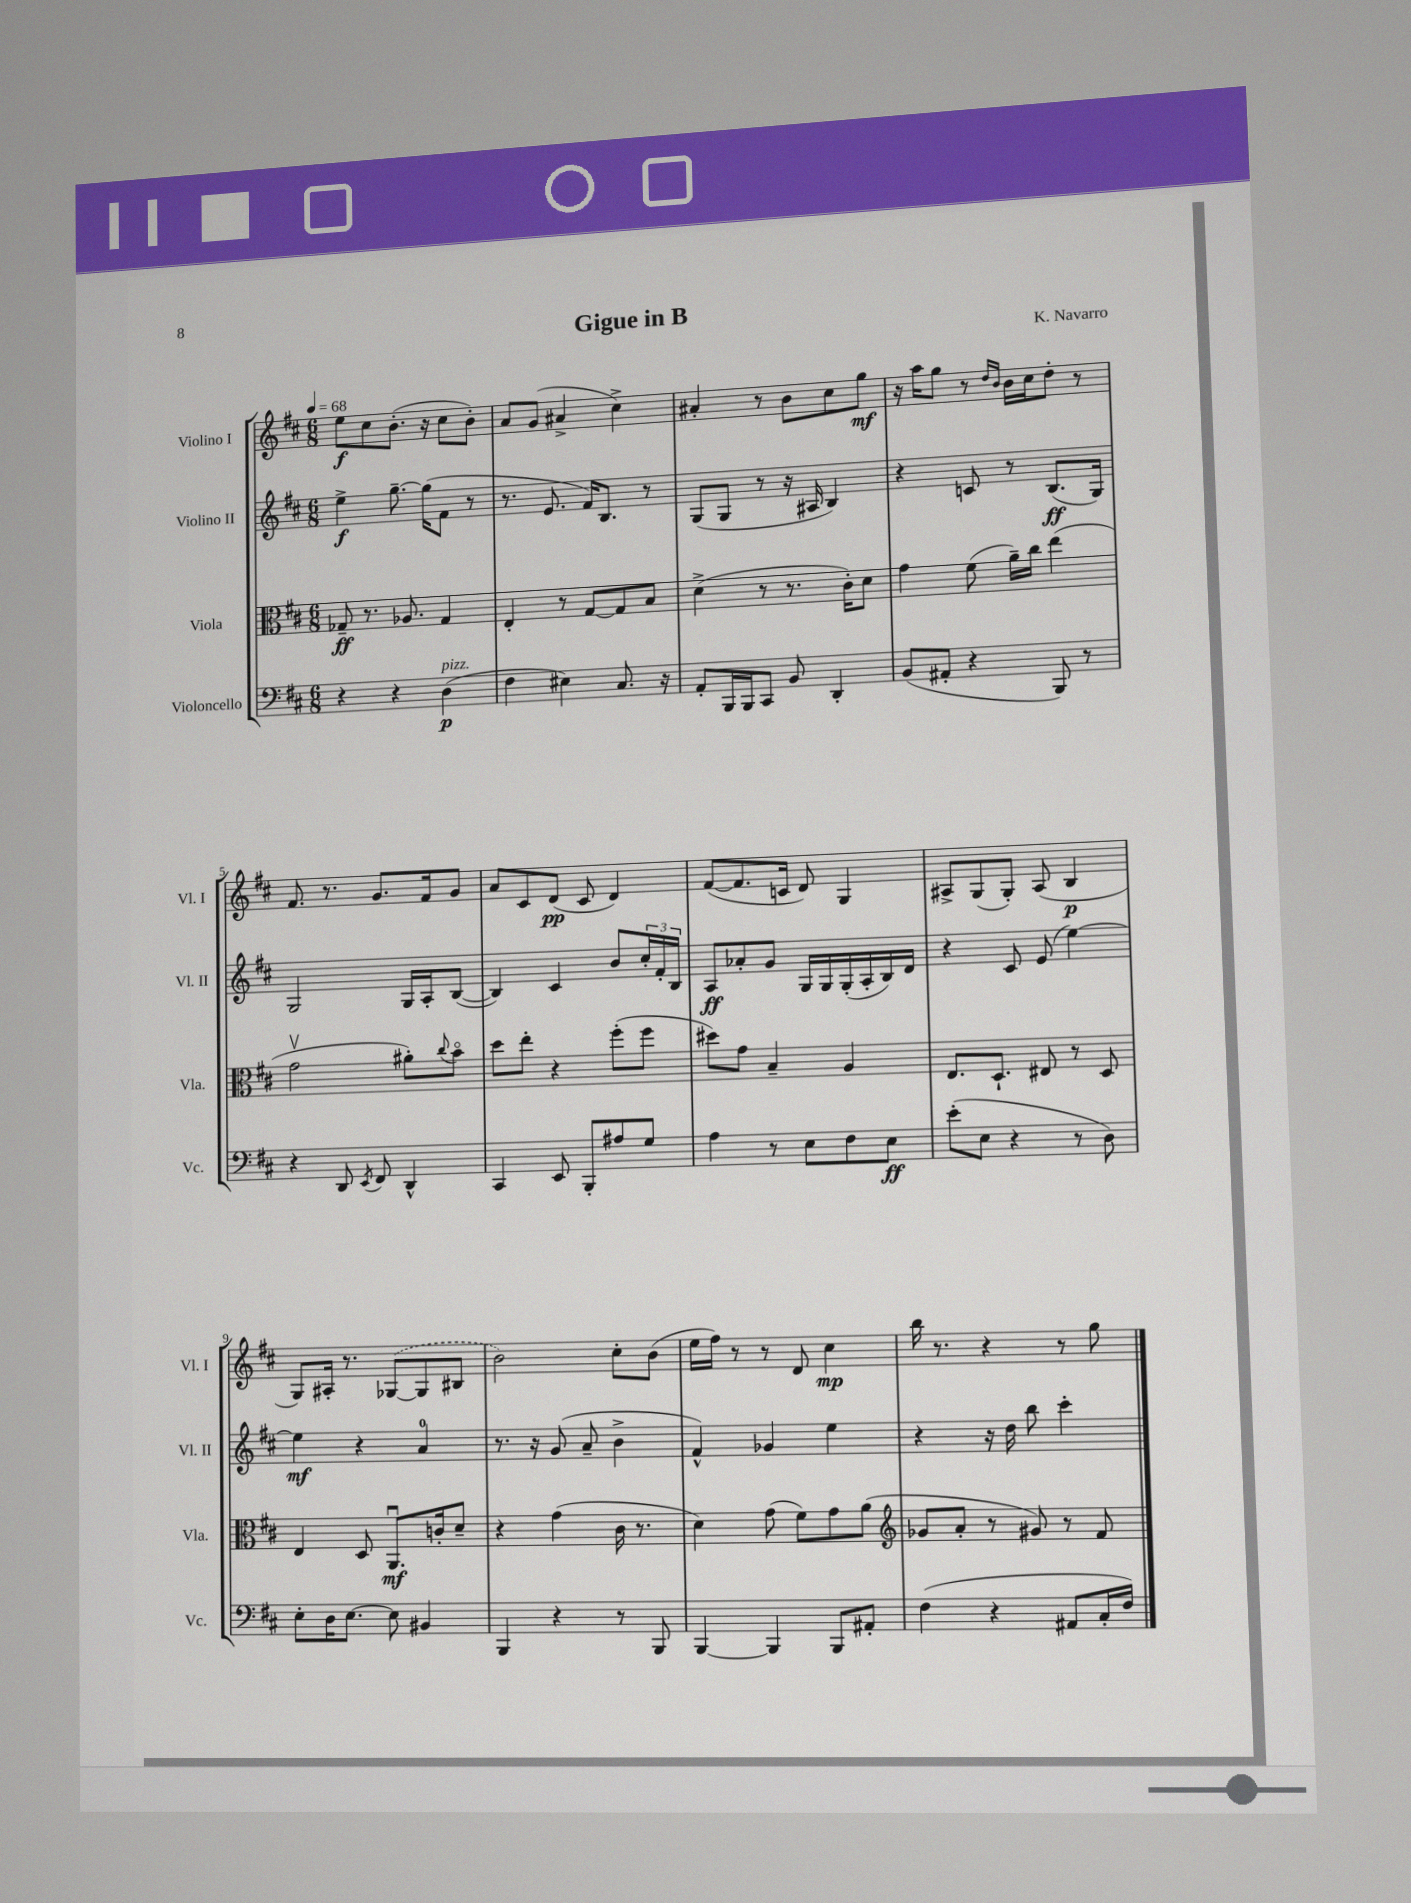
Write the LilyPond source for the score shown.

\header { title = "Gigue in B" composer = "K. Navarro" }
<<
\new StaffGroup <<
\new Staff = "s0" \with { instrumentName = "Violino I" shortInstrumentName = "Vl. I" } {
    \clef treble \key d \major \numericTimeSignature \time 6/8 \tempo 4 = 68
    e''8\f cis''8 b'8.-.( r16 cis''8 b'8-.) |
    a'8 g'8( ais'4-> cis''4->) |
    ais'4-. r8 b'8 cis''8 g''8\mf |
    r16 a''16 g''8 r8 \grace { d''16 b'16 } b'16 cis''16 d''8-. r8 |
    fis'8. r8. g'8. fis'16 g'8 |
    a'8 cis'8 d'8\pp( cis'8 d'4) |
    fis'8~( fis'8. c'16 d'8) g4 |
    ais8-> g8( g8-.) ais8( b4\p |
    g8) ais16-. r8. \once \slurDashed ges8~( ges8 bis8 |
    b'2) cis''8-. b'8( |
    e''16 fis''16) r8 r8 d'8 cis''4\mp |
    b''16 r8. r4 r8 g''8 \bar "|." |
}
\new Staff = "s1" \with { instrumentName = "Violino II" shortInstrumentName = "Vl. II" } {
    \clef treble \key d \major \numericTimeSignature \time 6/8
    e''4->\f g''8.~-- g''16( fis'8 r8 |
    r8. e'8. fis'16) b8. r8 |
    g8( g8 r8 r16 ais16 b4) |
    r4 c'8 r8 b8.\ff( g16) |
    g2 g16 a16-. b8~( |
    b4) cis'4 b'8 \tuplet 3/2 { cis''16-. fis'16-. b16 } |
    a8\ff aes'8-. g'8 g16 g16 g16-.( a16-. b16) d'16 |
    r4 cis'8 e'8( e''4~) |
    e''4\mf r4 a'4-0 |
    r8. r16 g'8( a'8-- b'4-> |
    fis'4-^) ges'4 e''4 |
    r4 r16 d''16 b''8 cis'''4-. \bar "|." |
}
\new Staff = "s2" \with { instrumentName = "Viola" shortInstrumentName = "Vla." } {
    \clef alto \key d \major \numericTimeSignature \time 6/8
    ges8--\ff r8. aes8. ges4 |
    e4-. r8 g8~ g8 b8 |
    d'4->( r8 r8. cis'16-.) d'8 |
    g'4 fis'8( a'16--) cis''16 e''4( |
    g'2\upbow ais'8-.) \appoggiatura { cis''8 } b'8\flageolet |
    d''8 e''8-. r4 fis''8-.( fis''8 |
    dis''8) g'8 b4-- a4 |
    e8. d8.-! eis8 r8 d8 |
    e4 d8 a,8.\downbow\mf c'16-. d'8-- |
    r4 g'4( cis'16 r8. |
    d'4) g'8( fis'8) g'8 a'8( |
    \clef treble ges'8 a'8-. r8 gis'8) r8 fis'8 \bar "|." |
}
\new Staff = "s3" \with { instrumentName = "Violoncello" shortInstrumentName = "Vc." } {
    \clef bass \key d \major \numericTimeSignature \time 6/8
    r4 r4 d4\p^\markup { \italic "pizz." }( |
    fis4 eis4) cis8. r16 |
    a,8-. b,,16 b,,16 cis,8 b,8 d,4-. |
    b,8( ais,8-. r4 b,,8) r8 |
    r4 d,8 \acciaccatura { e,8 } fis,8 d,4-^ |
    cis,4 e,8 b,,8-. ais8 g8 |
    a4 r8 e8 fis8 e8\ff |
    e'8-.( e8 r4 r8 d8) |
    e8-. d16 e8.~ e8 bis,4 |
    b,,4 r4 r8 b,,8 |
    b,,4~ b,,4 b,,8 ais,8-. |
    fis4( r4 ais,8 cis16-. fis16) \bar "|." |
}
>>
>>
